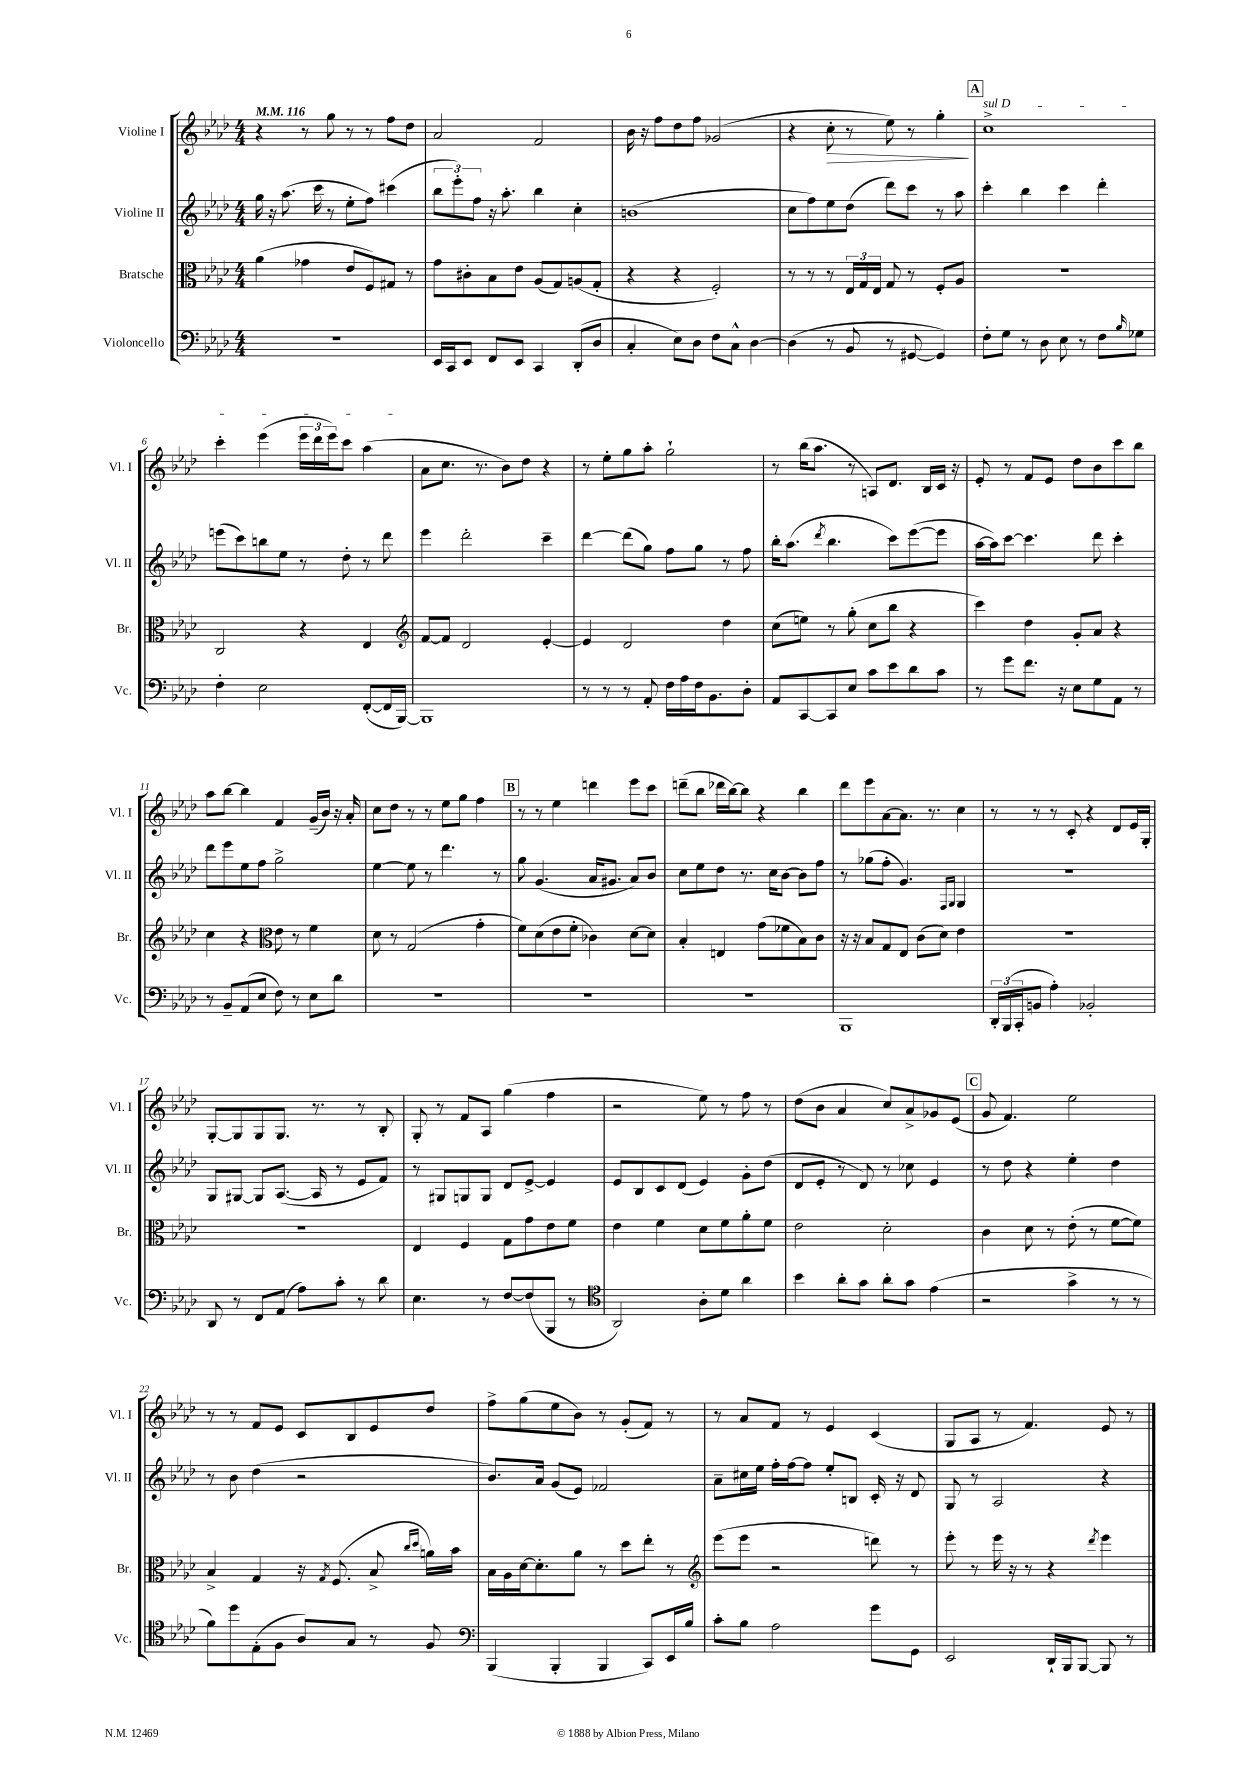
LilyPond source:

<<
\new StaffGroup <<
\new Staff = "s0" \with { instrumentName = "Violine I" shortInstrumentName = "Vl. I" } {
    \clef treble \key aes \major \numericTimeSignature \time 4/4 \tempo 4 = 116
    r4 r8 g''8 r8 r8 f''8 des''8 |
    aes'2 f'2 |
    bes'16 r16 f''8 des''8 f''8 ges'2( |
    r4 c''8-.\> r8 ees''8) r8 g''4-.\! |
    \mark \markup { \box "A" } \once \override TextSpanner.bound-details.left.text = \markup { \italic "sul D" } c''1->\startTextSpan |
    c'''4-. ees'''4( \tuplet 3/2 { ees'''16 des'''16 ees'''16) } c'''8 aes''4\stopTextSpan( |
    aes'8 c''8. r8. bes'8) des''8 r4 |
    r8 ees''8-. g''8 aes''8-. g''2-! |
    r8 bes''16( aes''8. r8 a8) des'8. bes16 c'16 r16 |
    ees'8-. r8 f'8 ees'8 des''8 bes'8 c'''8 bes''8 |
    aes''8 bes''8~ bes''4 f'4 g'16--( bes'16) r16 aes'16-. |
    c''8 des''8 r8 r8 ees''8 g''8 f''4 |
    \mark \markup { \box "B" } r8 r8 ees''4 d'''4 ees'''8 c'''8 |
    d'''8--( bes''8 des'''16 bes''16~) bes''8 r4 bes''4 |
    des'''8 ees'''8 aes'8~ aes'8. r8. c''4 |
    r8 r8 r8 c'8-. r4 des'8 ees'16 g16-. |
    g8~-. g8 g8 g8. r8. r8 bes8-. |
    g8-. r8 f'8 aes8 g''4( f''4 |
    r2 ees''8) r8 f''8 r8 |
    des''8( bes'8 aes'4 c''8) aes'8-> ges'8 ees'8( |
    \mark \markup { \box "C" } g'8 f'4.) ees''2 |
    r8 r8 f'8 ees'8 c'8 bes8 ees'8 des''8 |
    f''8-> g''8( ees''8 bes'8) r8 g'8-.( f'8) r8 |
    r8 aes'8 f'8 r8 ees'4 c'4( |
    g8 aes8 r8 f'4.) ees'8 r8 \bar "|." |
}
\new Staff = "s1" \with { instrumentName = "Violine II" shortInstrumentName = "Vl. II" } {
    \clef treble \key aes \major \numericTimeSignature \time 4/4
    g''16 r16 aes''8.( c'''16 r8 ees''8-. f''8) cis'''4( |
    \tuplet 3/2 { bes''8 ees'''8-.) f''8 } r16 aes''8.-. bes''4 c''4-. |
    b'1( |
    c''8 f''8) ees''8 des''8( des'''8) c'''8 r8 aes''8 |
    \mark \markup { \box "A" } c'''4-. bes''4 c'''4 des'''4-. |
    e'''8( c'''8) b''8 ees''8 r8 des''8-. r8 des'''8 |
    ees'''4 des'''2-. c'''4-- |
    des'''4~ des'''8( g''8) f''8 g''8 r8 f''8 |
    bes''16-. aes''8.( \acciaccatura { des'''8 } bes''4. c'''8) ees'''8~( ees'''8 |
    aes''16~ aes''16) c'''8~ c'''4. des'''8 c'''4-. |
    des'''8 ees'''8 ees''8 f''8 g''2-> |
    ees''4~ ees''8 r8 des'''4. r8 |
    \mark \markup { \box "B" } g''8 g'4.( aes'16 gis'8. aes'8) bes'8 |
    c''8 ees''8 des''8 r8. c''16 bes'8~ bes'8 f''8 |
    r8 ges''8( f''8-. g'4.) \grace { f16 g16 } g4 |
    r1 |
    g8 gis8~ gis8 aes8.~( aes16 r8 ees'8 f'8) |
    r8 gis8 g8 g8 des'8 ees'8~-> ees'4 |
    ees'8 bes8 c'8 des'8( ees'4) g'8-. des''8( |
    des'8 ees'8-. r8 des'8) r8 ces''8 ees'4 |
    \mark \markup { \box "C" } r8 des''8 r4 ees''4-. des''4 |
    r8 bes'8 des''4( r2 |
    bes'8.) aes'16 g'8( ees'8) fes'2 |
    aes'8-- cis''16 ees''16 f''16-. f''16~ f''8 ees''8-. b8 c'16-. r16 des'8 |
    g8 r8 aes2 r4 \bar "|." |
}
\new Staff = "s2" \with { instrumentName = "Bratsche" shortInstrumentName = "Br." } {
    \clef alto \key aes \major \numericTimeSignature \time 4/4
    aes'4( ges'4 ees'8 f8) gis8 r8 |
    g'8 cis'8-. bes8 ees'8 aes8( g8) a8( g8-. |
    r4 r4 f2-.) |
    r8 r8 r8 \tuplet 3/2 { ees16 g16 ees16 } g8 r8 f8-. aes8 |
    \mark \markup { \box "A" } R1 |
    c2 r4 ees4 |
    \clef treble f'8~ f'8 des'2 ees'4~-. |
    ees'4 des'2 des''4 |
    c''8( e''8) r8 g''8-.( c''8 bes''8 r4 |
    c'''4) des''4 g'8-. aes'8 r4 |
    c''4 r4 \clef alto ees'8 r8 f'4 |
    des'8 r8 g2( g'4-. |
    \mark \markup { \box "B" } f'8) des'8( ees'8 f'8-. ces'4) des'8~ des'8 |
    bes4-. e4 g'8( fes'8 bes8) c'8 |
    r16 r16 bes8 g8 ees8 c'8( des'8) ees'4 |
    R1 |
    R1 |
    ees4 f4 g8 g'8 ees'8 f'8 |
    ees'4 f'4 des'8 f'8 aes'8-. f'8 |
    ees'2 des'2-. |
    \mark \markup { \box "C" } c'4 des'8 r8 ees'8-.( r8 f'8~ f'8) |
    bes4-> g4 r16 \acciaccatura { g8 } f8.( bes8-> \grace { c''16 des''16 } a'16) bes'16 |
    bes16 aes16 des'16~ des'8.-. aes'8 r8 des''8 ees''8-. r8 |
    \clef treble ees'''8( ees'''8 r2 d'''8) r8 |
    ees'''8-. r8 ees'''16 r16 r8 r4 \acciaccatura { des'''8 } ees'''4 \bar "|." |
}
\new Staff = "s3" \with { instrumentName = "Violoncello" shortInstrumentName = "Vc." } {
    \clef bass \key aes \major \numericTimeSignature \time 4/4
    r1 |
    ees,16 c,16 ees,8 f,8 ees,8 c,4 des,8-.( des8 |
    c4-. ees8) des8 f8 c8-^ des4~ |
    des4( r8 bes,8 r8 gis,8~ gis,4) |
    \mark \markup { \box "A" } f8-. g8 r8 des8 ees8 r8 f8 \grace { bes16 } ges8 |
    f4-. ees2 f,8~-.( f,16 bes,,16~) |
    bes,,1 |
    r8 r8 r8 aes,8-. f16 aes16 f16 bes,8. des8-. |
    aes,8 c,8~ c,8 ees8 c'8 ees'8 des'8 c'8 |
    r8 g'8 f'8. r16 ees8 g8 aes,8 r8 |
    r8 bes,8-- aes,8( ees8 f8) r8 ees8 des'8 |
    R1 |
    \mark \markup { \box "B" } R1 |
    R1 |
    bes,,1 |
    \tuplet 3/2 { des,16-. bes,,16( c,16-. } b,8 aes4-.) bes,2-. |
    des,8 r8 f,8 aes,8( aes8) c'8-. r8 des'8 |
    ees4. r8 f8~ f8( bes,,8 r8 |
    \clef tenor aes,2) aes8-. des'8 aes'4 |
    bes'4 aes'8-. g'8 aes'8-. g'8 ees'4( |
    \mark \markup { \box "C" } r2 g'4-> r8 r8 |
    f'8) des''8 ees8-.( f8 aes8) g8 r8 f8 |
    \clef bass bes,,4( bes,,4-. bes,,4 c,8) ees,16 bes16 |
    c'8-. bes8 aes2 g'8 g,8 |
    ees,2 des,16-! bes,,16 bes,,8~ bes,,8 r8 \bar "|." |
}
>>
>>
